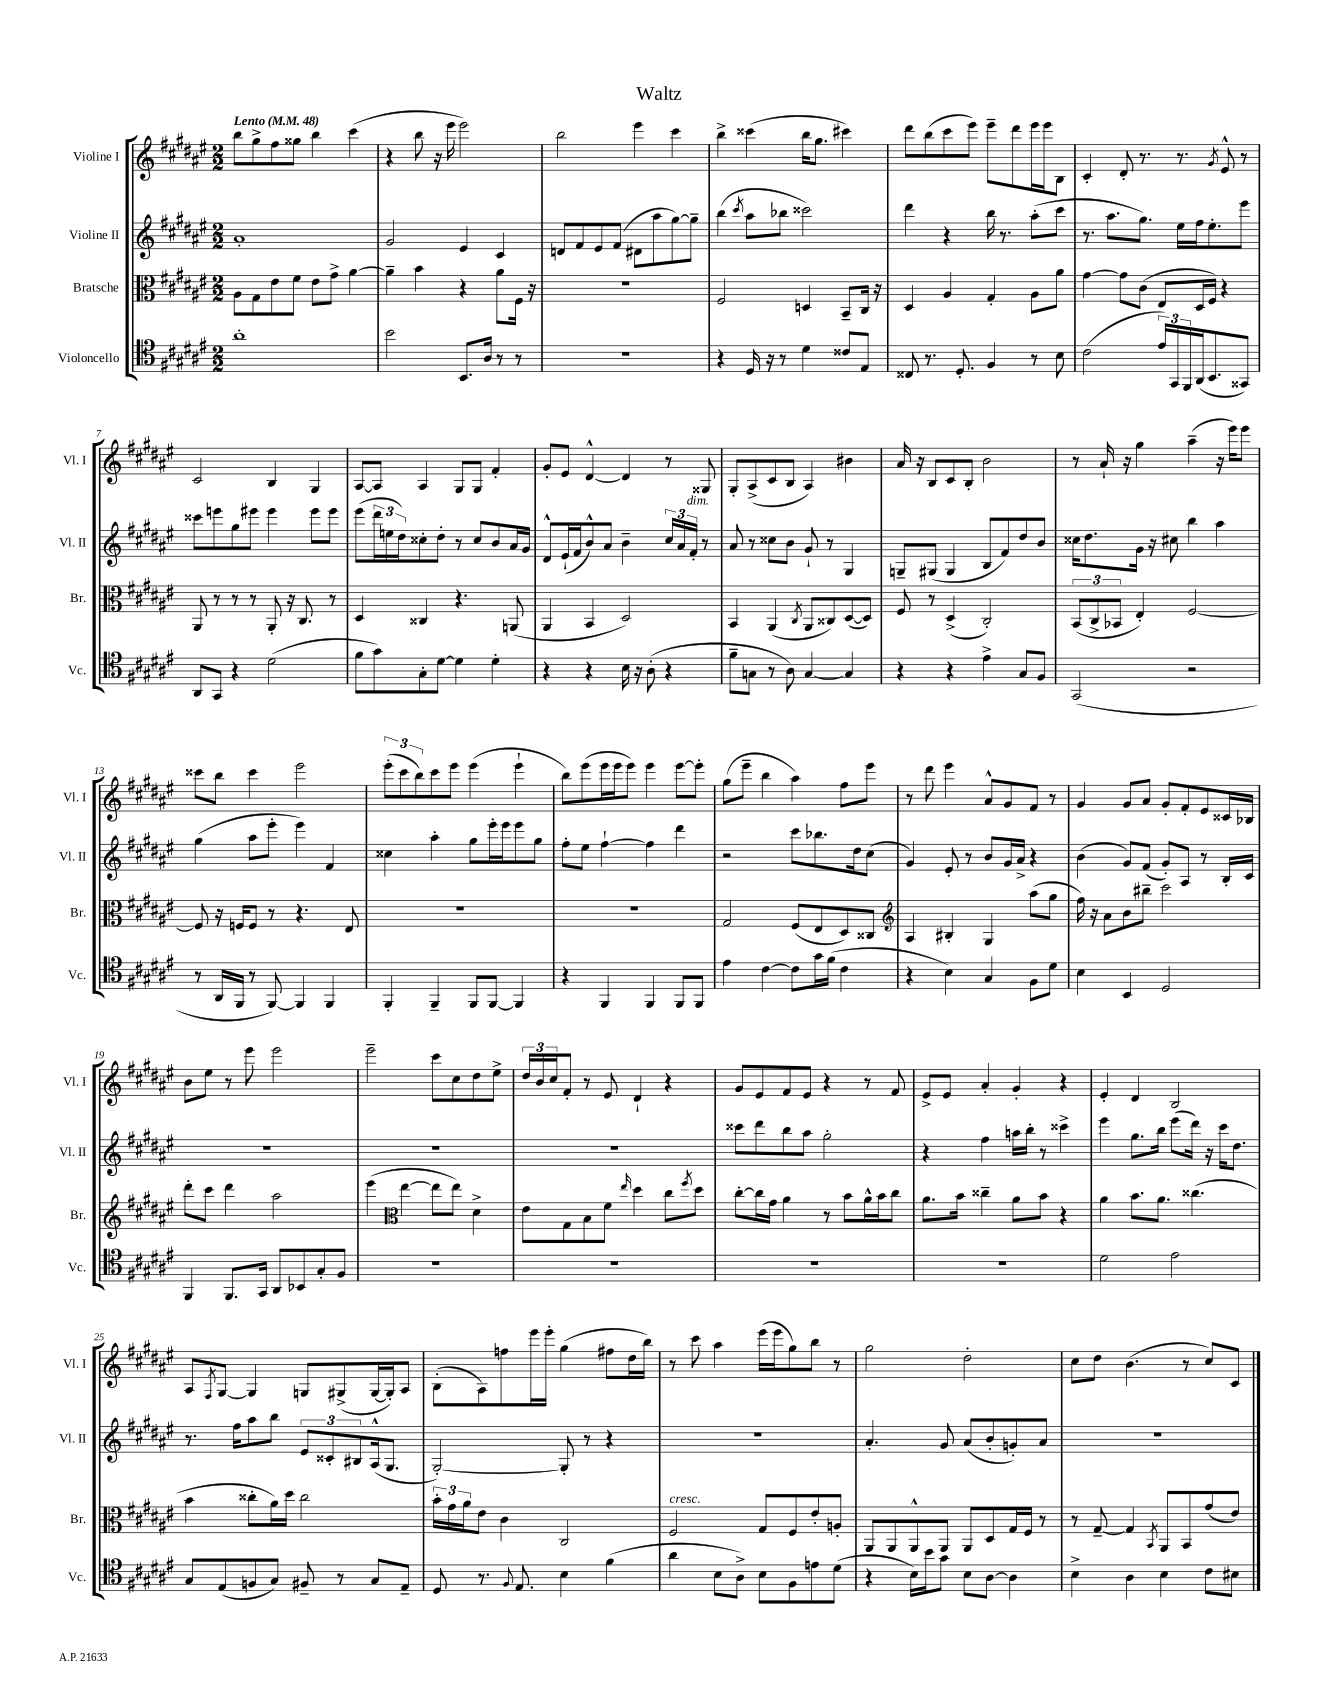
\header { title = "Waltz" }
<<
\new StaffGroup <<
\new Staff = "s0" \with { instrumentName = "Violine I" shortInstrumentName = "Vl. I" } {
    \clef treble \key fis \major \numericTimeSignature \time 2/2 \tempo "Lento" 4 = 48
    b''8 gis''8-> fis''8 gisis''8 b''4 cis'''4( |
    r4 b''8 r16 eis'''16 eis'''2) |
    b''2 eis'''4 cis'''4 |
    b''4-> cisis'''4( b''16 gis''8. cis'''4) |
    dis'''8 b''8( cis'''8 eis'''8) eis'''8-- dis'''8 eis'''16 eis'''16 b8 |
    cis'4-. dis'8-. r8. r8. \acciaccatura { gis'8 } eis'8-^ r8 |
    cis'2 b4 gis4 |
    ais8~ ais8 ais4 gis8 gis8 fis'4-. |
    gis'8-. eis'8 dis'4~-^ dis'4 r8 gisis8 |
    gis8-. ais8->( cis'8 b8 ais4) bis'4 |
    ais'16 r16 b8 cis'8 b8-. b'2 |
    r8 ais'16-! r16 gis''4 ais''4--( r16 eis'''16) eis'''8 |
    cisis'''8 b''8 cisis'''4 eis'''2 |
    \tuplet 3/2 { eis'''8-.( cis'''8 b''8) } cis'''8 eis'''8 eis'''4( eis'''4-! |
    b''8) eis'''8( eis'''16 eis'''16 eis'''8) eis'''4 eis'''8~ eis'''8-. |
    gis''8( eis'''8-- b''4 ais''4) fis''8 eis'''8 |
    r8 dis'''8 eis'''4 ais'8-^ gis'8 fis'8 r8 |
    gis'4 gis'8 ais'8 gis'8-. fis'8-. eis'8 cisis'16 bes16 |
    b'8 eis''8 r8 eis'''8 eis'''2 |
    eis'''2-- cis'''8 cis''8 dis''8 eis''8-> |
    \tuplet 3/2 { dis''16 b'16 cis''16 } fis'8-. r8 eis'8 dis'4-! r4 |
    gis'8 eis'8 fis'8 eis'8 r4 r8 fis'8 |
    eis'8-> eis'8 ais'4-. gis'4-. r4 |
    eis'4-. dis'4 b2 |
    ais8 \acciaccatura { fis8 } gis8~ gis4 g8 gis8->( gis16~ gis16-.) ais8 |
    b8-.( ais8) f''8 eis'''16 eis'''16-. gis''4( fis''8 dis''16 b''16) |
    r8 cis'''8 ais''4 eis'''16( eis'''16 gis''8) b''8 r8 |
    gis''2 dis''2-. |
    cis''8 dis''8 b'4.( r8 cis''8) cis'8 \bar "|." |
}
\new Staff = "s1" \with { instrumentName = "Violine II" shortInstrumentName = "Vl. II" } {
    \clef treble \key fis \major \numericTimeSignature \time 2/2
    ais'1-. |
    gis'2 eis'4 cis'4 |
    d'8 fis'8 eis'8 fis'8( dis'8 ais''8 gis''8~) gis''8-- |
    b''4( \acciaccatura { cis'''8 } ais''8 bes''8 cisis'''2) |
    dis'''4 r4 b''16 r8. ais''8-.( cis'''8 |
    r8. ais''8. gis''8.) eis''16 fis''16 eis''8.-. eis'''8 |
    cisis'''8 e'''8 gis''8 eis'''8 eis'''4 eis'''8 eis'''8 |
    eis'''8( \tuplet 3/2 { dis'''16 e''16 dis''16) } cisis''8-. dis''8-. r8 cisis''8 b'8 ais'16 gis'16 |
    dis'8-^ eis'16-!( fis'16 b'8-^) ais'8 b'4-- \tuplet 3/2 { cis''16 ais'16 fis'16-.^\markup { \italic "dim." } } r8 |
    ais'8 r8 cisis''8 b'8 gis'8-! r8 gis4 |
    g8-- gis8( gis4 b8 fis'8) dis''8 b'8 |
    cisis''16 dis''8. gis'16 r16 cis''8 b''4 ais''4 |
    gis''4( ais''8 eis'''8-. eis'''4) fis'4 |
    cisis''4 ais''4-. gis''8 eis'''16-. eis'''16 eis'''8 gis''8 |
    fis''8-. eis''8 fis''4~-! fis''4 dis'''4 |
    r2 cis'''8 bes''8. dis''16 cis''8( |
    gis'4) eis'8-. r8 b'8 gis'16 ais'16-> r4 |
    b'4( gis'8) fis'8( gis'8-.) ais8 r8 b16-. cis'16 |
    R1 |
    R1 |
    R1 |
    cisis'''8 dis'''8 b''8 ais''8 gis''2-. |
    r4 fis''4 a''16 b''16-. r8 cisis'''4-> |
    eis'''4 gis''8. b''16 eis'''8( dis'''16) r16 cis'''16 dis''8. |
    r8. fis''16 ais''8 b''8 \tuplet 3/2 { eis'8 cisis'8-. bis8 } ais16-^( gis8. |
    gis2~-.) gis8-. r8 r4 |
    r1 |
    ais'4.-. gis'8 ais'8( b'8-. g'8-.) ais'8 |
    R1 \bar "|." |
}
\new Staff = "s2" \with { instrumentName = "Bratsche" shortInstrumentName = "Br." } {
    \clef alto \key fis \major \numericTimeSignature \time 2/2
    ais8 gis8 eis'8 fis'8 eis'8 gis'8-> ais'4~ |
    ais'4-- b'4 r4 ais'8 fis16 r16 |
    R1 |
    fis2 d4 b,8-- cis16 r16 |
    dis4 ais4 gis4-. ais8 ais'8 |
    gis'4~ gis'8 cis'8( eis8 dis16 fis16) r4 |
    ais,8 r8 r8 r8 ais,8-. r16 cis8. r8 |
    dis4 cisis4 r4. a,8( |
    ais,4 b,4 dis2) |
    b,4 ais,4( \acciaccatura { cis8 } ais,8 cisis8) dis8~( dis8) |
    fis8 r8 dis4->( cis2-.) |
    \tuplet 3/2 { b,8( cis8-> bes,8 } eis4-.) fis2~ |
    fis8 r16 f16 f8 r8 r4. eis8 |
    R1 |
    R1 |
    gis2 fis8( eis8 dis8) cisis8 |
    \clef treble ais4 bis4-. gis4 ais''8( gis''8 |
    fis''16) r16 ais'8 b'8 bis''8-- cis'''2 |
    dis'''8-. cis'''8 dis'''4 ais''2 |
    eis'''4( \clef alto eis''4~ eis''8 eis''8) dis'4-> |
    eis'8 gis8 b8 fis'8 \grace { eis''16 } dis''4 cis''8 \acciaccatura { fis''8 } dis''8 |
    cis''8~-. cis''16 gis'16 ais'4 r8 b'8 ais'16-^ b'16 cis''8 |
    ais'8. b'16 cisis''4-- ais'8 b'8 r4 |
    ais'4 b'8. ais'8. cisis''4.( |
    b'4 cisis''8-. ais'16) dis''16 cisis''2 |
    \tuplet 3/2 { b'16-. gis'16 ais'16 } eis'8 cis'4 cis2 |
    fis2^\markup { \italic "cresc." } gis8 fis8 eis'8-. a8-. |
    ais,8 ais,8 ais,8-^ ais,8 ais,8 dis8 gis16 fis16 r8 |
    r8 gis8~-- gis4 \acciaccatura { b,8 } ais,8 b,8 gis'8( eis'8) \bar "|." |
}
\new Staff = "s3" \with { instrumentName = "Violoncello" shortInstrumentName = "Vc." } {
    \clef tenor \key fis \major \numericTimeSignature \time 2/2
    ais'1-. |
    b'2 b,8. ais16 r8 r8 |
    R1 |
    r4 dis16 r16 r8 dis'4 cisis'8 eis8 |
    cisis8 r8. dis8.-. fis4 r8 b8 |
    cis'2( \tuplet 3/2 { eis'16) gis,16 fis,16 } ais,16( b,8. gisis,8) |
    ais,8 gis,8 r4 dis'2( |
    fis'8 gis'8) gis8-. dis'8~ dis'4 dis'4-. |
    r4 r4 b16 r16 ais8-.( r4 |
    fis'8-- g8 r8 ais8) g4~ g4 |
    r4 r4 eis'4-> gis8 fis8 |
    gis,2( r2 |
    r8 ais,16 fis,16 r8 fis,8~) fis,4 fis,4 |
    fis,4-. fis,4-- fis,8 fis,8~ fis,4 |
    r4 fis,4 fis,4 fis,8 fis,8 |
    eis'4 cis'4~ cis'8 gis'16 fis'16( cis'4 |
    r4 b4) gis4 fis8 dis'8 |
    b4 b,4 dis2 |
    fis,4 fis,8. gis,16 ais,8 bes,8 gis8-. fis8 |
    R1 |
    R1 |
    R1 |
    R1 |
    dis'2 eis'2 |
    gis8 eis8( f8 gis8) fis8-- r8 gis8 eis8-- |
    dis8 r8. \appoggiatura { fis8 } eis8. b4 fis'4( |
    ais'4 b8 ais8->) b8 fis8 e'8 dis'8( |
    r4 b16) b'16 gis'8 b8 ais8~ ais4 |
    b4-> ais4 b4 cis'8 bis8 \bar "|." |
}
>>
>>
